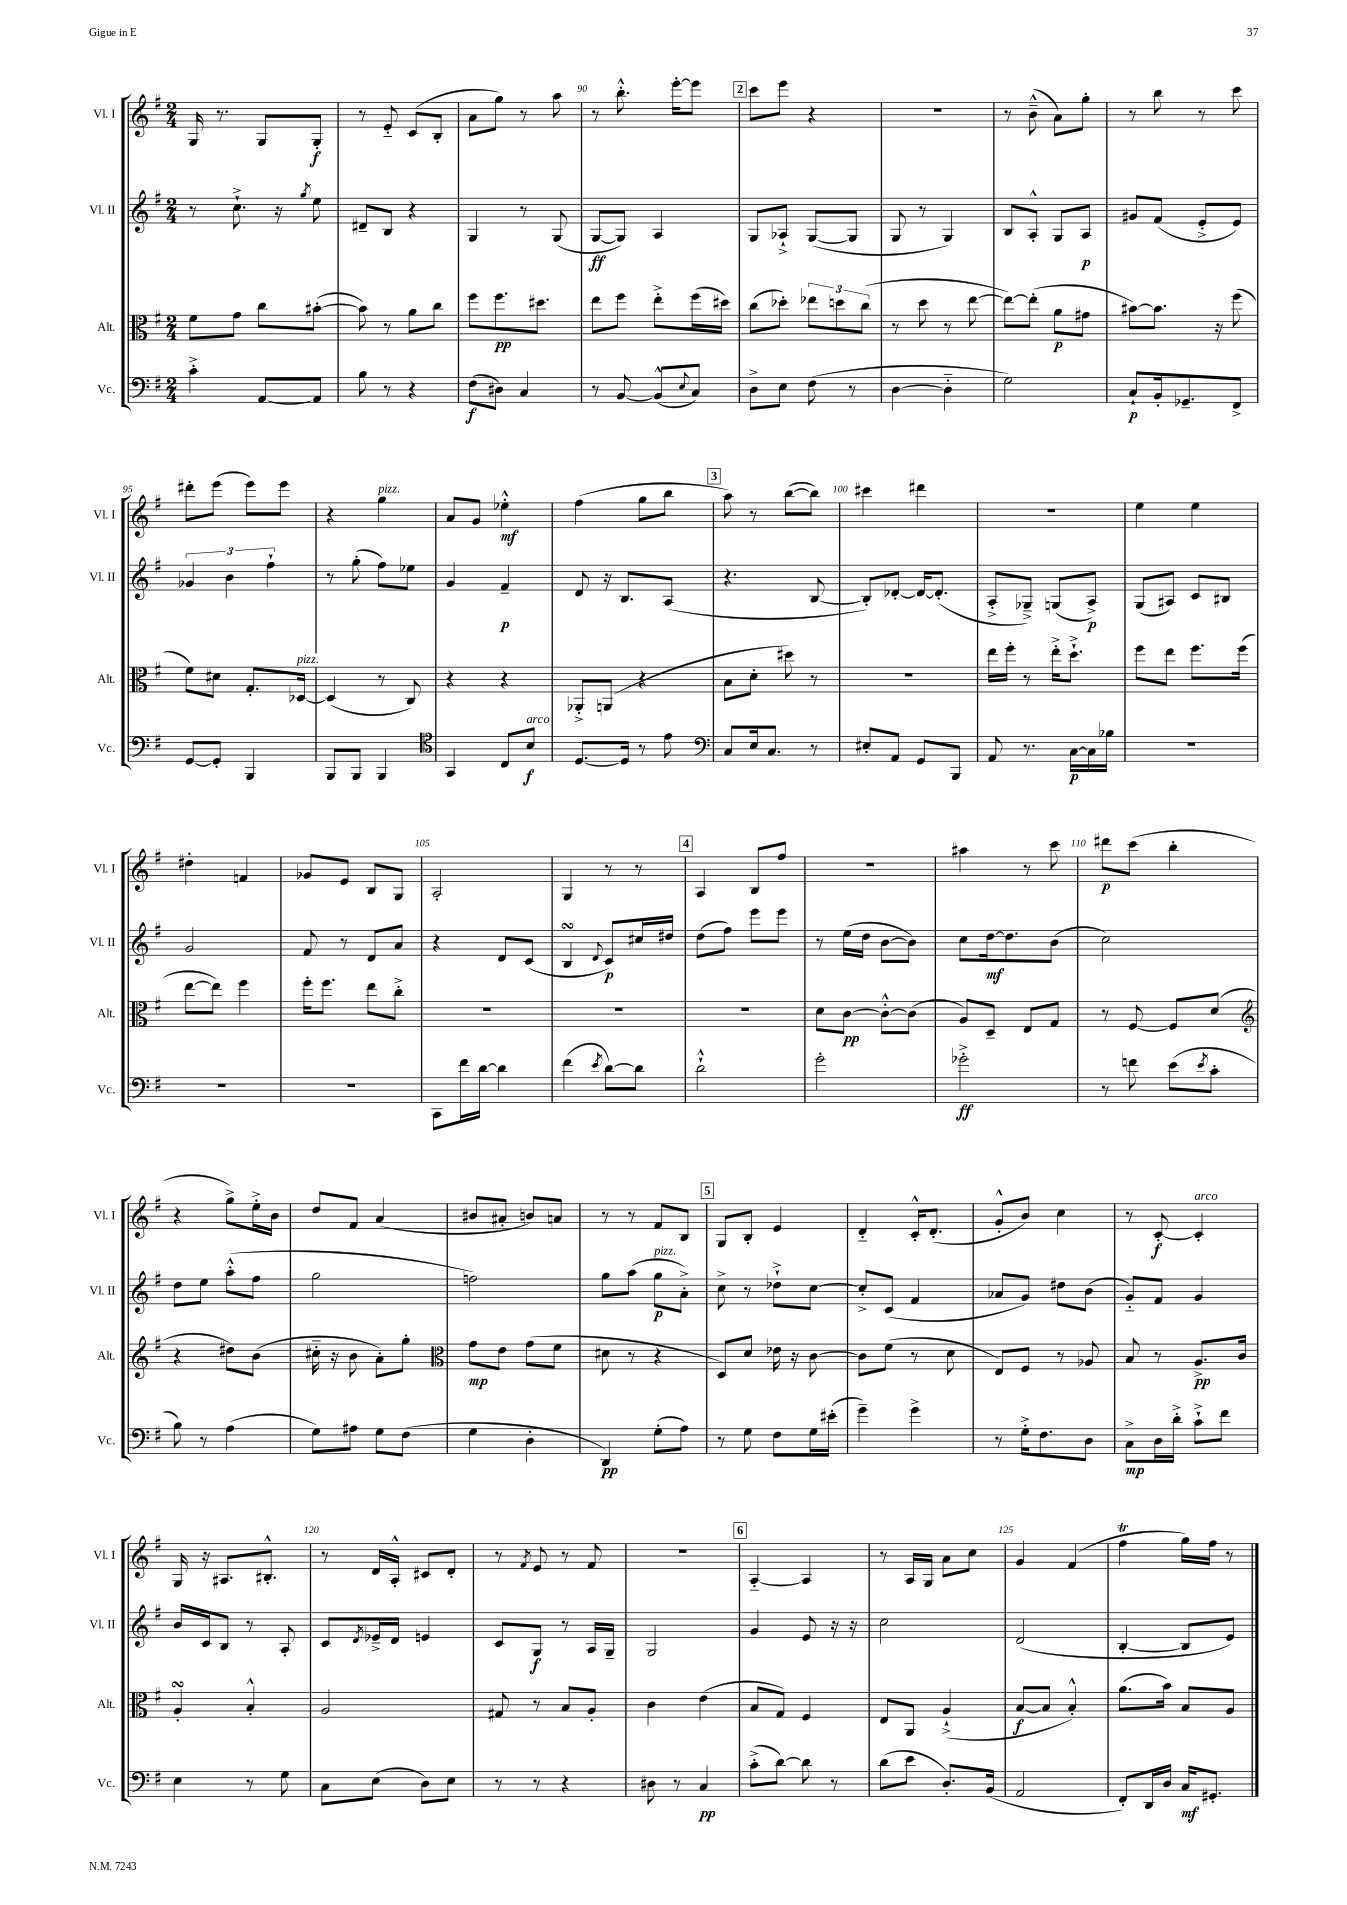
<<
\new StaffGroup <<
\new Staff = "s0" \with { instrumentName = "Vl. I" shortInstrumentName = "Vl. I" } {
    \clef treble \key g \major \numericTimeSignature \time 2/4
    g16 r8. g8 g8-.\f |
    r8 e'8-_ c'8( b8-. |
    a'8 g''8) r8 a''8 |
    r8 b''8.-.-^ e'''16~-. e'''8 |
    \mark \markup { \box "2" } c'''8 e'''8 r4 |
    R2 |
    r8 b'8---^( a'8) g''8-. |
    r8 b''8 r8 c'''8 |
    dis'''8-. e'''8( e'''8) e'''8 |
    r4 g''4^\markup { \italic "pizz." } |
    a'8 g'8 ees''4-.-^\mf |
    fis''4( g''8 b''8 |
    \mark \markup { \box "3" } a''8) r8 b''8~( b''8) |
    cis'''4 dis'''4 |
    R2 |
    e''4 e''4 |
    dis''4-. f'4 |
    ges'8 e'8 b8 g8 |
    a2-. |
    g4 r8 r8 |
    \mark \markup { \box "4" } a4 b8 fis''8 |
    R2 |
    ais''4 r8 c'''8 |
    dis'''8\p c'''8( b''4-. |
    r4 g''8->) e''16-.-> b'16 |
    d''8 fis'8 a'4( |
    bis'8 ais'8-. b'8) a'8 |
    r8 r8 fis'8 b8 |
    \mark \markup { \box "5" } g8 b8-. e'4 |
    d'4-_ c'16-.-^ d'8.-.( |
    g'8-.-^ b'8) c''4 |
    r8 c'8~-.\f c'4-.^\markup { \italic "arco" } |
    g16 r16 ais8. bis8.-.-^ |
    r8 d'16 a16-.-^ cis'8 d'8-. |
    r8 \acciaccatura { fis'8 } e'8 r8 fis'8 |
    R2 |
    \mark \markup { \box "6" } a4~-_ a4 |
    r8 a16 g16 a'8 c''8 |
    g'4 fis'4( |
    fis''4\trill g''16) fis''16 r8 \bar "|." |
}
\new Staff = "s1" \with { instrumentName = "Vl. II" shortInstrumentName = "Vl. II" } {
    \clef treble \key g \major \numericTimeSignature \time 2/4
    r8 c''8.-!-> r16 \acciaccatura { g''8 } e''8 |
    dis'8-- b8 r4 |
    g4 r8 g8( |
    g8~\ff g8) a4 |
    \mark \markup { \box "2" } g8 aes8-!-> g8~( g8 |
    g8 r8 g4) |
    b8 a8-.-^ g8 a8\p |
    gis'8 fis'8( e'8-.-> e'8) |
    \tuplet 3/2 { ges'4 b'4 fis''4-! } |
    r8 g''8-.( fis''8) ees''8 |
    g'4 fis'4--\p |
    d'8 r16 b8. a8( |
    \mark \markup { \box "3" } r4. b8~ |
    b8-.) des'8~-. des'16~ des'8.-.( |
    a8-.-> ges8--->) g8( a8->\p) |
    g8( ais8) c'8 bis8 |
    g'2 |
    fis'8 r8 d'8 a'8 |
    r4 d'8 c'8( |
    b4\turn \appoggiatura { d'8 } c'8\p) cis''16 dis''16 |
    \mark \markup { \box "4" } d''8( fis''8) e'''8 e'''8 |
    r8 e''16( d''16 b'8~ b'8) |
    c''8 d''16~\mf d''8. b'8( |
    c''2) |
    d''8 e''8 a''8-.-^( fis''8 |
    g''2 |
    f''2) |
    g''8 a''8( g''8\p^\markup { \italic "pizz." } a'8-.->) |
    \mark \markup { \box "5" } c''8-> r8 des''8-!-> c''8~ |
    c''8-.-> c'8( fis'4 |
    aes'8 g'8) dis''8 b'8( |
    g'8-_) fis'8 g'4 |
    b'16 c'16 b8 r8 a8-. |
    c'8 \acciaccatura { d'8 } ees'16---> d'16 e'4 |
    c'8 g8\f r8 a16 g16-- |
    g2 |
    \mark \markup { \box "6" } g'4 e'8 r16 r16 |
    c''2 |
    d'2( |
    b4~-. b8 e'8) \bar "|." |
}
\new Staff = "s2" \with { instrumentName = "Alt." shortInstrumentName = "Alt." } {
    \clef alto \key g \major \numericTimeSignature \time 2/4
    fis'8 g'8 c''8 bis'8~-.( |
    bis'8) r8 a'8 c''8 |
    fis''8 fis''8.\pp dis''8. |
    e''8 fis''8 e''8-.-> fis''16( dis''16) |
    \mark \markup { \box "2" } c''8( des''8-.) \tuplet 3/2 { ees''8 d''8 c''8( } |
    r8 d''8 r8 e''8~ |
    e''8~) e''8-.( a'8\p gis'8 |
    bis'8~) bis'8. r16 fis''8( |
    fis'8) dis'8 g8.-. des16~^\markup { \italic "pizz." } |
    des4( r8 c8) |
    r4 r4 |
    aes,8-.-> a,8( r4 |
    \mark \markup { \box "3" } b8 d'8-. dis''8) r8 |
    R2 |
    e''16 fis''16-. r8 e''16-.-> d''8.-!-> |
    fis''8 e''8 fis''8. fis''16( |
    e''8~ e''8) fis''4 |
    fis''16-. fis''8. e''8 c''8-.-> |
    R2 |
    R2 |
    \mark \markup { \box "4" } R2 |
    d'8 c'8~\pp c'8~-.-^ c'8( |
    a8) d8-- e8 g8 |
    r8 fis8~ fis8 d'8( |
    \clef treble r4 dis''8) b'8( |
    cis''16-_ r16 b'8 a'8-.) g''8-. |
    \clef alto g'8\mp e'8 g'8( fis'8 |
    dis'8 r8 r4 |
    \mark \markup { \box "5" } d8) d'8 ees'16 r16 c'8~ |
    c'8 fis'8( r8 d'8 |
    e8) fis8 r8 aes8 |
    b8 r8 a8.->\pp c'16 |
    a4-.\turn b4-.-^ |
    a2 |
    gis8 r8 b8 a8-. |
    c'4 e'4( |
    \mark \markup { \box "6" } b8 g8) fis4 |
    e8 a,8 a4-!->( |
    b8~\f b8 b4-.-^) |
    a'8.( b'16) b8 a8 \bar "|." |
}
\new Staff = "s3" \with { instrumentName = "Vc." shortInstrumentName = "Vc." } {
    \clef bass \key g \major \numericTimeSignature \time 2/4
    c'4-.-> a,8~ a,8 |
    b8 r8 r4 |
    fis8\f( dis8) c4 |
    r8 b,8~ b,8-^( \appoggiatura { e8 } c8) |
    \mark \markup { \box "2" } d8-> e8 fis8( r8 |
    d4~ d4-_ |
    g2) |
    c8-!\p b,16-. ges,8.-- fis,8-> |
    g,8~ g,8-. b,,4 |
    b,,8 b,,8 b,,4 |
    \clef tenor g,4 c8 b8\f^\markup { \italic "arco" } |
    d8.~ d16 r8 e'8 |
    \mark \markup { \box "3" } \clef bass c8 e16 c8. r8 |
    eis8-. a,8 g,8 b,,8 |
    a,8 r8. c16~\p c16 bes16 |
    R2 |
    R2 |
    R2 |
    c,8 fis'16 d'16~ d'4 |
    fis'4( \acciaccatura { e'8 } d'8~) d'8 |
    \mark \markup { \box "4" } d'2-!-^ |
    g'2-. |
    ges'2-.->\ff |
    r8 f'8 e'8( \acciaccatura { e'8 } c'8-. |
    b8) r8 a4( |
    g8) ais8 g8 fis8( |
    g4 d4-. |
    d,4\pp) g8-.( a8) |
    \mark \markup { \box "5" } r8 g8 fis8 g16 eis'16-.( |
    g'4--) g'4-> |
    r8 g16-.-> fis8. d8 |
    c8->\mp d16 d'16-.-> c'8-!-> fis'8 |
    e4 r8 g8 |
    c8 e8( d8) e8 |
    r8 r8 r4 |
    dis8 r8 c4\pp |
    \mark \markup { \box "6" } c'8-.->( d'8~) d'8 r8 |
    d'8( e'8 d8.-.) b,16( |
    a,2 |
    fis,8-.) d,16 d16 c16\mf gis,8.-. \bar "|." |
}
>>
>>
\layout { \context { \Score currentBarNumber = #87 \override BarNumber.break-visibility = ##(#f #t #t) barNumberVisibility = #(every-nth-bar-number-visible 5) } }
